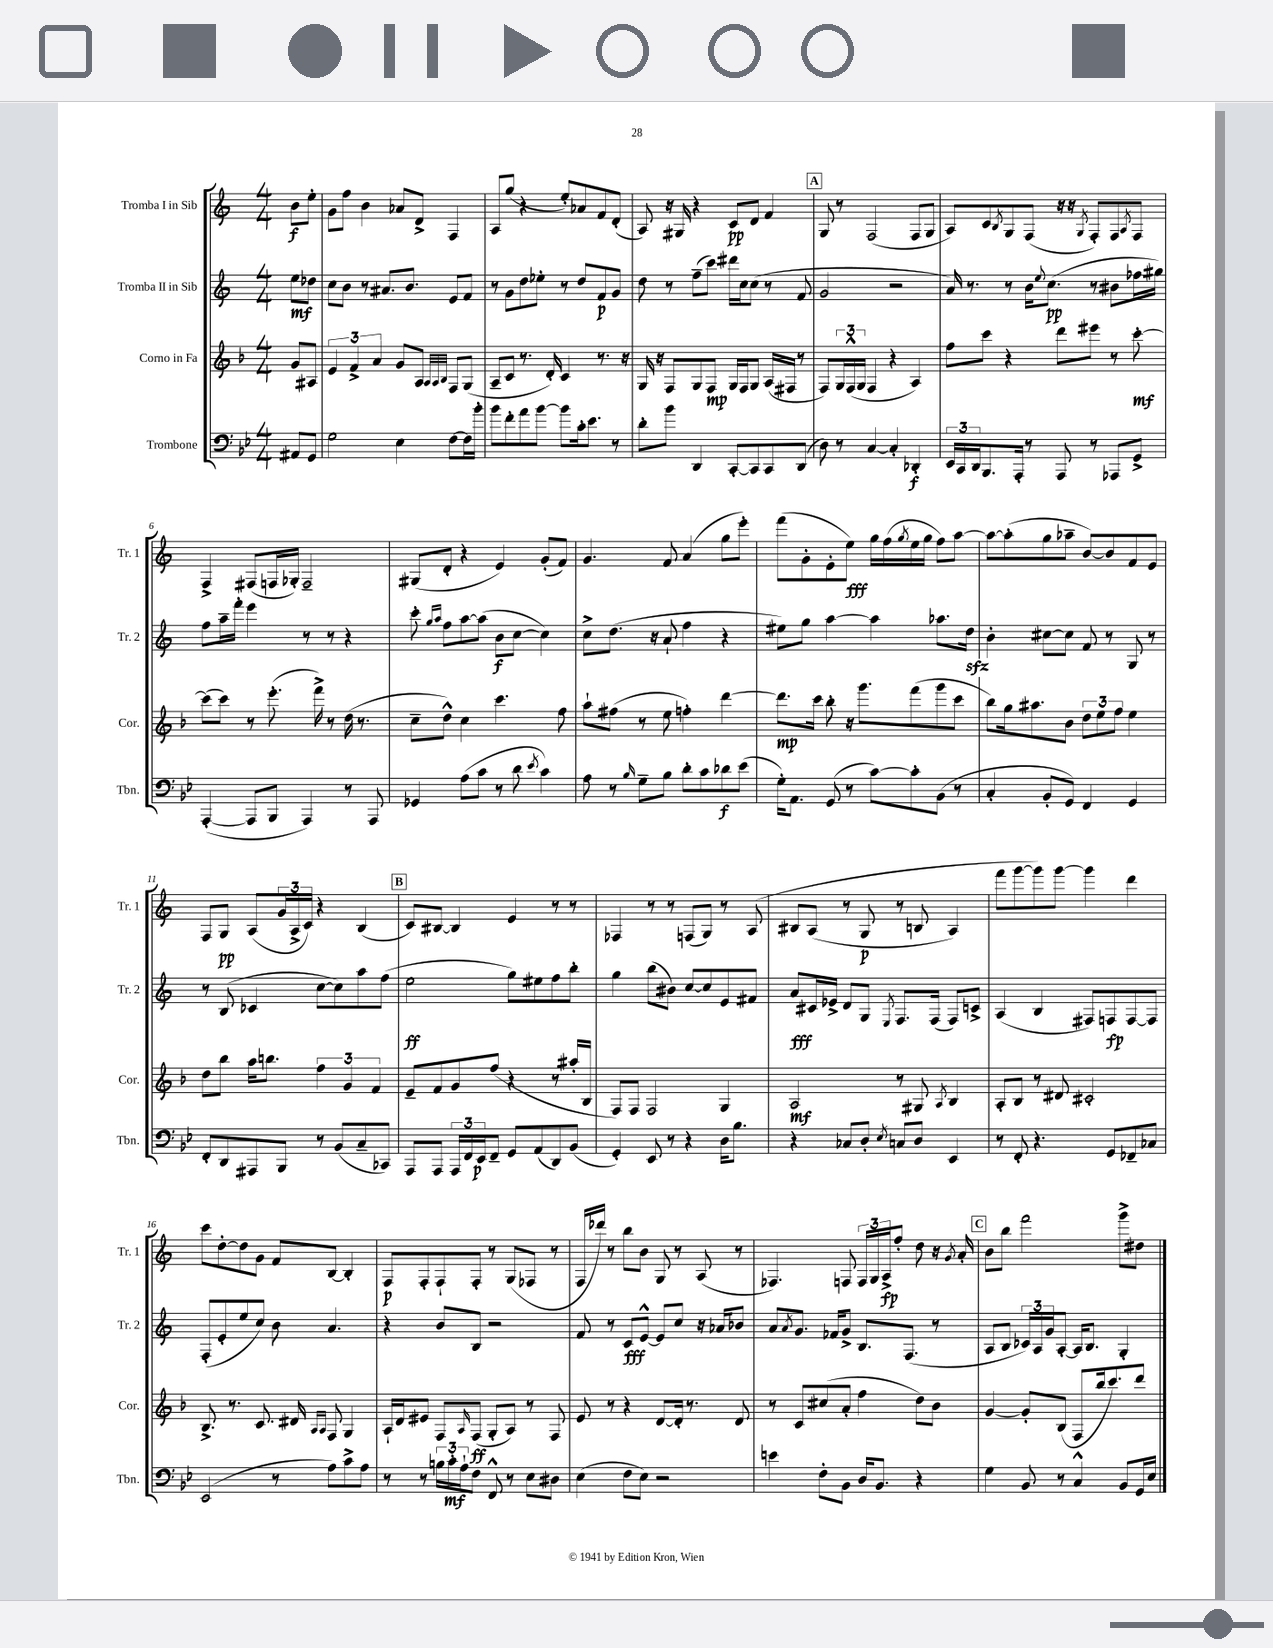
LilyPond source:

<<
\new StaffGroup <<
\new Staff = "s0" \with { instrumentName = "Tromba I in Sib" shortInstrumentName = "Tr. 1" } {
    \clef treble \key c \major \numericTimeSignature \time 4/4 \partial 4
    b'8\f e''8-. |
    g'8 f''8 b'4 aes'8 d'8-> f4 |
    a8 g''8( r4 e''8-.) aes'8 f'8 d'8-.( |
    a8) r16 gis16 r4 c'8\pp d'8 f'4 |
    \mark \markup { \box "A" } g8 r8 f2( f8 g8 |
    a8) c'8 \acciaccatura { b8 } g8 f8( r16 r16 \acciaccatura { g8 } f8-.) f8 \acciaccatura { a8 } f8 |
    f4-> fis8( f16 ges16-.) f2-- |
    gis8( d'8-. r4 e'4) g'8-.( f'8) |
    g'4. f'8 a'4( g''8 e'''8-.) |
    f'''8( g'8-. e'8-. e''8\fff) g''16 f''16( \acciaccatura { g''8 } e''16 g''16 f''8) a''8~ |
    a''8~ a''8-.( g''8 aes''8-- b'8~) b'8 f'8 e'8 |
    f8 g8\pp a8( \tuplet 3/2 { g'16 a16-> c'16) } r4 b4( |
    \mark \markup { \box "B" } c'8) bis8~ bis4 e'4 r8 r8 |
    fes4 r8 r8 f8( g8) r8 a8\( |
    bis8 a8( r8 g8\p r8 b8 a4) |
    f'''8 g'''8~ g'''8\) g'''8~ g'''4 d'''4 |
    c'''8 d''8~-. d''8 g'8 f'8 b8~ b4-. |
    f8\p f8-. f8-! f8-. r8 g8( fes8 r8 |
    f16 des'''16) r8 b''8 b'8 g8 r8 a8( r8 |
    fes4.) f8 \tuplet 3/2 { f16 g16 a16->\fp } f''8-. d''8 r16 \acciaccatura { g'8 } a'16-. |
    \mark \markup { \box "C" } b'8 b''8 f'''2 g'''8-> dis''8 \bar "|." |
}
\new Staff = "s1" \with { instrumentName = "Tromba II in Sib" shortInstrumentName = "Tr. 2" } {
    \clef treble \key c \major \numericTimeSignature \time 4/4 \partial 4
    e''8\mf des''8 |
    c''8 b'8 r8 ais'8. b'8. e'8 f'8 |
    r8 g'8 d''8 ees''8-. r8 d''8 f'8\p g'8 |
    d''8 r8 f''8--( c'''8) dis'''16 c''16 c''8( r8 f'8 |
    \mark \markup { \box "A" } g'2 r2 |
    a'16) r8. r8 b'16 \appoggiatura { e''8 } c''8.\pp( r8 bis'8 fes''16 gis''16) |
    f''8 a''16-- f'''16-. e'''4 r8 r8 r4 |
    c'''8-. \grace { g''16 a''16 } f''8 a''8~ a''8( b'8\f c''8~ c''4) |
    c''8-> d''8.( r16 a'8-! f''4 r4 |
    eis''8) g''8 a''4~ a''4 aes''8. d''16\sfz |
    b'4-. cis''8~ cis''8 f'8 r8 g8 r8 |
    r8 b8( ces'4 c''8~ c''8) a''8 f''8( |
    \mark \markup { \box "B" } e''2\ff g''8) eis''8 f''8 b''8-. |
    g''4 b''8( bis'8) c''8~ c''8 e'8 fis'8 |
    a'8\fff cis'16 ees'16-> d'8 g8 \acciaccatura { e8 } f8. f16( f8) c'8-> |
    a4( b4 fis8) f8\fp f8~ f8 |
    f8-.( e'8-. e''8 c''8) b'8 a'4. |
    r4 b'8 b8 r2 |
    f'8 r8 c'8\fff e'8~-^ e'8 c''8 r16 aes'16 bes'8 |
    a'8 \acciaccatura { a'8 } g'8. fes'16 g'8-> b8. f8.( r8 |
    \mark \markup { \box "C" } a8 b8 \tuplet 3/2 { ces'16) a16 g'16 } a8~-. a16 b8. g4-. \bar "|." |
}
\new Staff = "s2" \with { instrumentName = "Corno in Fa" shortInstrumentName = "Cor." } {
    \clef treble \key f \major \numericTimeSignature \time 4/4 \partial 4
    g'8 ais8 |
    \tuplet 3/2 { e'4 f'4-> a'4 } g'8 a8 \grace { a32 a32 bes32 } f8 g8( |
    a8-- c'8 r8. d'16-.) c'4 r8. r16 |
    g16 r16 f8 g8 f8\mp g16 f16 g8 a16( fis16 r8 |
    \mark \markup { \box "A" } f8) \tuplet 3/2 { g16 f16-^( g16 } f4 r4 a4) |
    f''8 c'''8 r4 d'''8 eis'''8 r8 c'''8~-.\mf |
    c'''8( c'''8) r8 e'''8.-.( f'''16->) r8 d''16( r8. |
    c''8-- d''8-^) c''4 c'''4. f''8 |
    a''8-! fis''8( r8 e''8 f''4-.) d'''4~ |
    d'''8.\mp c'''16 bes''8-. r16 g'''8. f'''8( g'''8 c'''8 |
    bes''8) g''16 ais''8. bes'8 \tuplet 3/2 { d''8 e''8 f''8 } e''4 |
    d''8 bes''8 a''16 b''8. \tuplet 3/2 { f''4 g'4 f'4 } |
    \mark \markup { \box "B" } e'8-- f'8 g'8 f''8( r4 r8 ais''16-. bes16 |
    f8) f8 f2 g4 |
    a2\mf r8 gis8 \acciaccatura { a8 } bes4 |
    a8-. bes8 r8 dis'8 cis'2-. |
    bes8.-> r8. c'8. dis'16 \grace { a16 a16 } f8 g4 |
    a16-! d'16 eis'8 f8 \grace { a16 } f8\ff( g8-. a8) r8 f8 |
    e'8 r8 r4 d'8~ d'16-. r8. d'8 |
    r8 c'8 cis''8( a'8-. f''4 d''8) bes'8 |
    \mark \markup { \box "C" } g'4~ g'8-. bes8( f8 bes''16 c'''8.) d'''8 \bar "|." |
}
\new Staff = "s3" \with { instrumentName = "Trombone" shortInstrumentName = "Tbn." } {
    \clef bass \key bes \major \numericTimeSignature \time 4/4 \partial 4
    ais,8 g,8 |
    g2 ees4 f8~ f16 bes'16-. |
    bes'8 f'8-. a'8 bes'8~ bes'8 c'16-. ees'8. r8 |
    d'8-. bes'8 d,4 c,8~-. c,8 c,8 d,8( |
    \mark \markup { \box "A" } d8) r8 c4~ c4-. des,4-.\f |
    \tuplet 3/2 { ees,16 c,16 d,16 } bes,,8. a,,16-. r8 a,,8 r8 aes,,8 g,8-> |
    a,,4~-.( a,,8 bes,,8 a,,4) r8 a,,8 |
    ges,4 a8( c'8 r8 d'8 \acciaccatura { ees'8 } c'4) |
    a8 r8 \grace { bes16 } g8-- bes8 d'8-. c'8 des'8\f ees'8( |
    g16-.) a,8. g,8( r8 c'8~) c'8-. bes,8( r8 |
    c4-. bes,8-. g,8) f,4 g,4 |
    f,8-. d,8 ais,,8 bes,,8 r8 bes,8( c8-- ces,8) |
    \mark \markup { \box "B" } a,,8 a,,8 \tuplet 3/2 { a,,16 f,16 ees,16\p } f,8-- g,8 a,8( d,8) bes,8( |
    g,4-.) ees,8 r8 r4 d16 bes8. |
    r4 ces8 d8-. \acciaccatura { ees8 } c8 d8 ees,4 |
    r8 f,8-. r4. g,8 fes,8-- ces8 |
    ees,2( r8 a8) c'8-> a8 |
    r8 r8 \tuplet 3/2 { b16 c'16-.\mf a16-! } f8 f,8-^ r8 ees8 dis8 |
    ees4( f8 ees8) r2 |
    e'4 f8-. bes,8 d16 bes,8. r4 |
    \mark \markup { \box "C" } g4 bes,8 r8 c4-^ bes,8 g,16 ees16 \bar "|." |
}
>>
>>
